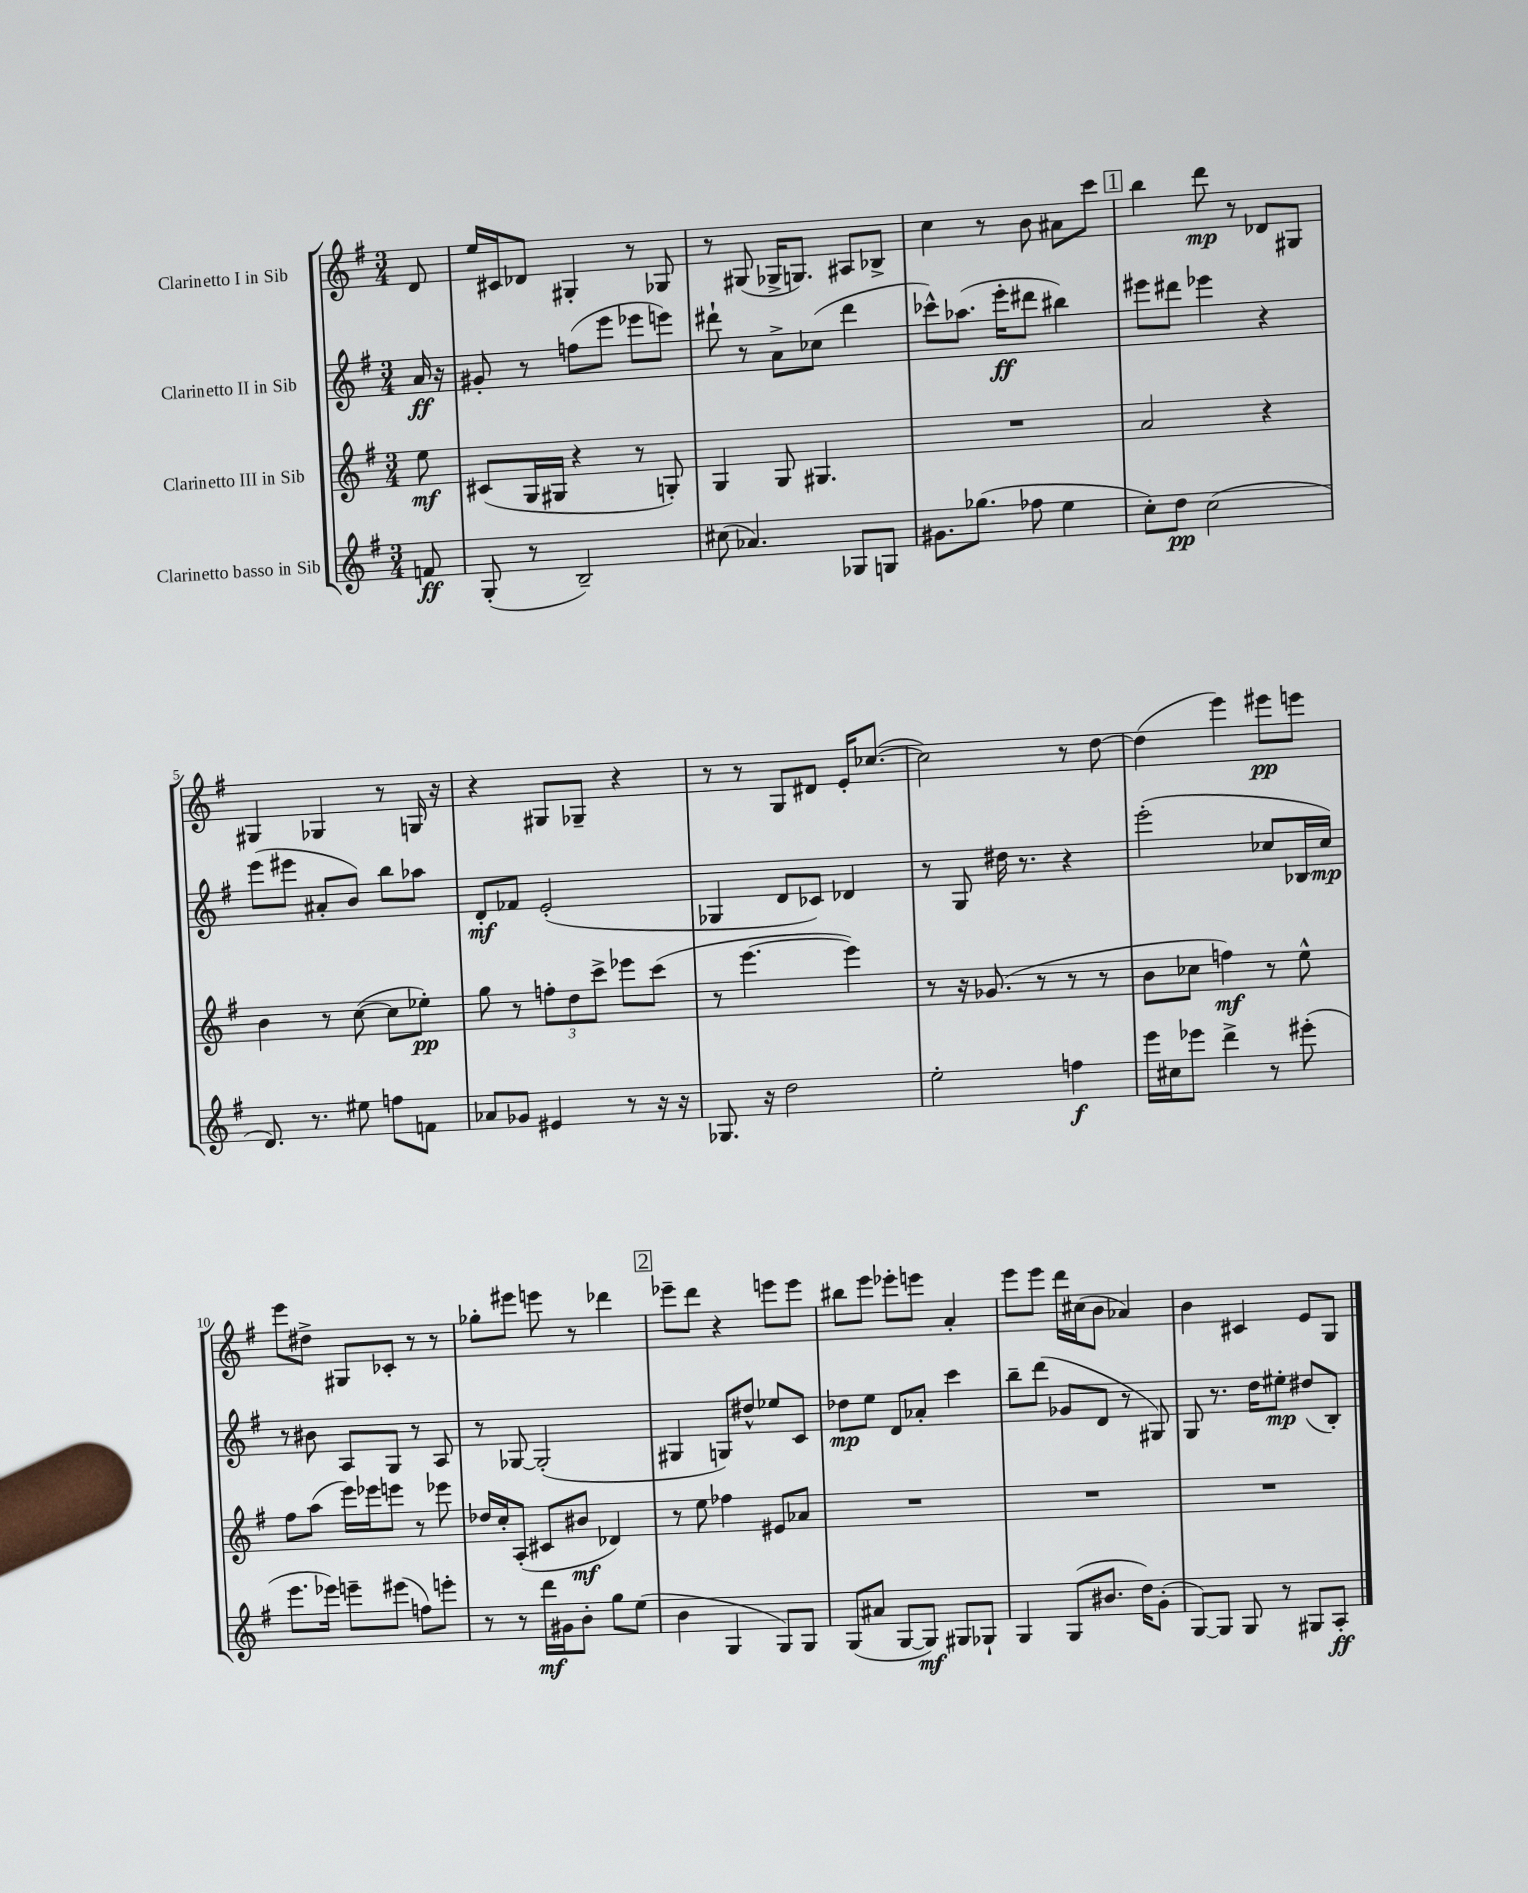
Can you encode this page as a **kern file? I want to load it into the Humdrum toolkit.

**kern	**kern	**kern	**kern
*staff4	*staff3	*staff2	*staff1
*clefG2	*clefG2	*clefG2	*clefG2
*k[f#]	*k[f#]	*k[f#]	*k[f#]
*M3/4	*M3/4	*M3/4	*M3/4
8f	8ee	16a	8d
.	.	16r	.
=	=	=	=
(8G'	(8c#	8g#'	16ee
.	.	.	16c#
8r	16G	8r	8d-
.	16G#	.	.
2B~)	4r	(8ff	4G#'
.	.	8eee	.
.	8r	8eee-	8r
.	8G')	8eee)	8G-
=	=	=	=
(8cc#	4G	8ddd#`	8r
4.a-)	.	8r	(8G#
.	8G	8a^	16G-^
.	.	.	8.G)
.	4.G#	(8cc-	.
8G-	.	4ddd#	8A#
8G	.	.	8B-^
=	=	=	=
8.g#	2.r	8ccc-^^)	4cc
.	.	(8.aa-	.
(8.gg-	.	.	.
.	.	.	8r
.	.	16eee'	.
8ff-	.	8ddd#	8b
4ee	.	4bb#)	8a#
.	.	.	8ccc
=	=	=	=
8cc')	2a	8eee#	4bb
8dd	.	8ddd#	.
(2cc	.	4eee-	8ddd
.	.	.	8r
.	4r	4r	8d-
.	.	.	8G#
=	=	=	=
8.d)	4b	(8eee	4G#
.	.	8eee#	.
8.r	.	.	.
.	8r	8a#'	4G-
8ee#	([8cc	8b)	.
8ff	8cc]	8bb	8r
8f	8ee-')	8aa-	16G
.	.	.	16r
=	=	=	=
8a-	8gg	8d'	4r
8g-	8r	8f-	.
4e#	12ff'	(2e'	8G#
.	12dd	.	.
.	.	.	8G-~
.	12ccc^	.	.
8r	8eee-	.	4r
16r	(8ccc	.	.
16r	.	.	.
=	=	=	=
8.G-	8r	4G-	8r
.	[4.eee	.	8r
16r	.	.	.
2dd	.	8d	8G
.	.	8c-)	8d#
.	4eee])	4d-	16e'
.	.	.	([8.cc-
=	=	=	=
2ee'	8r	8r	2cc-])
.	16r	8G	.
.	(8.g-	.	.
.	.	16dd#	.
.	.	8.r	.
.	8r	.	.
4ff	8r	4r	8r
.	8r	.	[8dd
=	=	=	=
16eee	8b	(2eee'	(4dd]
16cc#	.	.	.
8eee-	8cc-	.	.
4ddd^	4ff)	.	4eee)
8r	8r	8cc-	8eee#
(8eee#'	8ee^^	16B-	8eee
.	.	16cc-)	.
=	=	=	=
8.eee	8ff#	8r	8eee
.	(8aa	8b#	8dd#^
16eee-)	.	.	.
8eee~	16eee)	8A	8G#
.	16eee-	.	.
(8eee#	8eee	8G	8c-'
8ff)	8r	8r	8r
8eee'	8eee-	8A	8r
=	=	=	=
8r	16dd-	8r	8gg-'
.	16cc'	.	.
8r	(8A'	[8G-	8eee#
16ddd	8c#	(2G-']	8eee
16g#	.	.	.
8b'	8b#	.	8r
8gg	4d-)	.	4ddd-
(8ee	.	.	.
=	=	=	=
4b	8r	4G#	8eee-~
.	8ee	.	8ddd
4G	4ff-	8G)	4r
.	.	8dd#^^	.
8G)	8e#	8ee-	8eee
8G	8a-	8c	8eee
=	=	=	=
(8G	2.r	8dd-	8bb#
8a#	.	8ee	8eee
[8G	.	8d	8eee-'
8G])	.	8a-'	8eee
8G#	.	4ccc	4a'
8G-`	.	.	.
=	=	=	=
4G	2.r	8bb~	8eee
.	.	(8ddd	8eee
(8G	.	8g-	16ddd
.	.	.	(16cc#
8.b#	.	8d	8b
.	.	8r	4a-)
16dd)	.	.	.
(8g'	.	8G#)	.
=	=	=	=
[8G)	2.r	8G	4b
8G]	.	8.r	.
8G	.	.	4c#
.	.	16dd	.
8r	.	8ee#'	.
8G#	.	(8dd#	8e
8A'	.	8B')	8G
==	==	==	==
*-	*-	*-	*-
